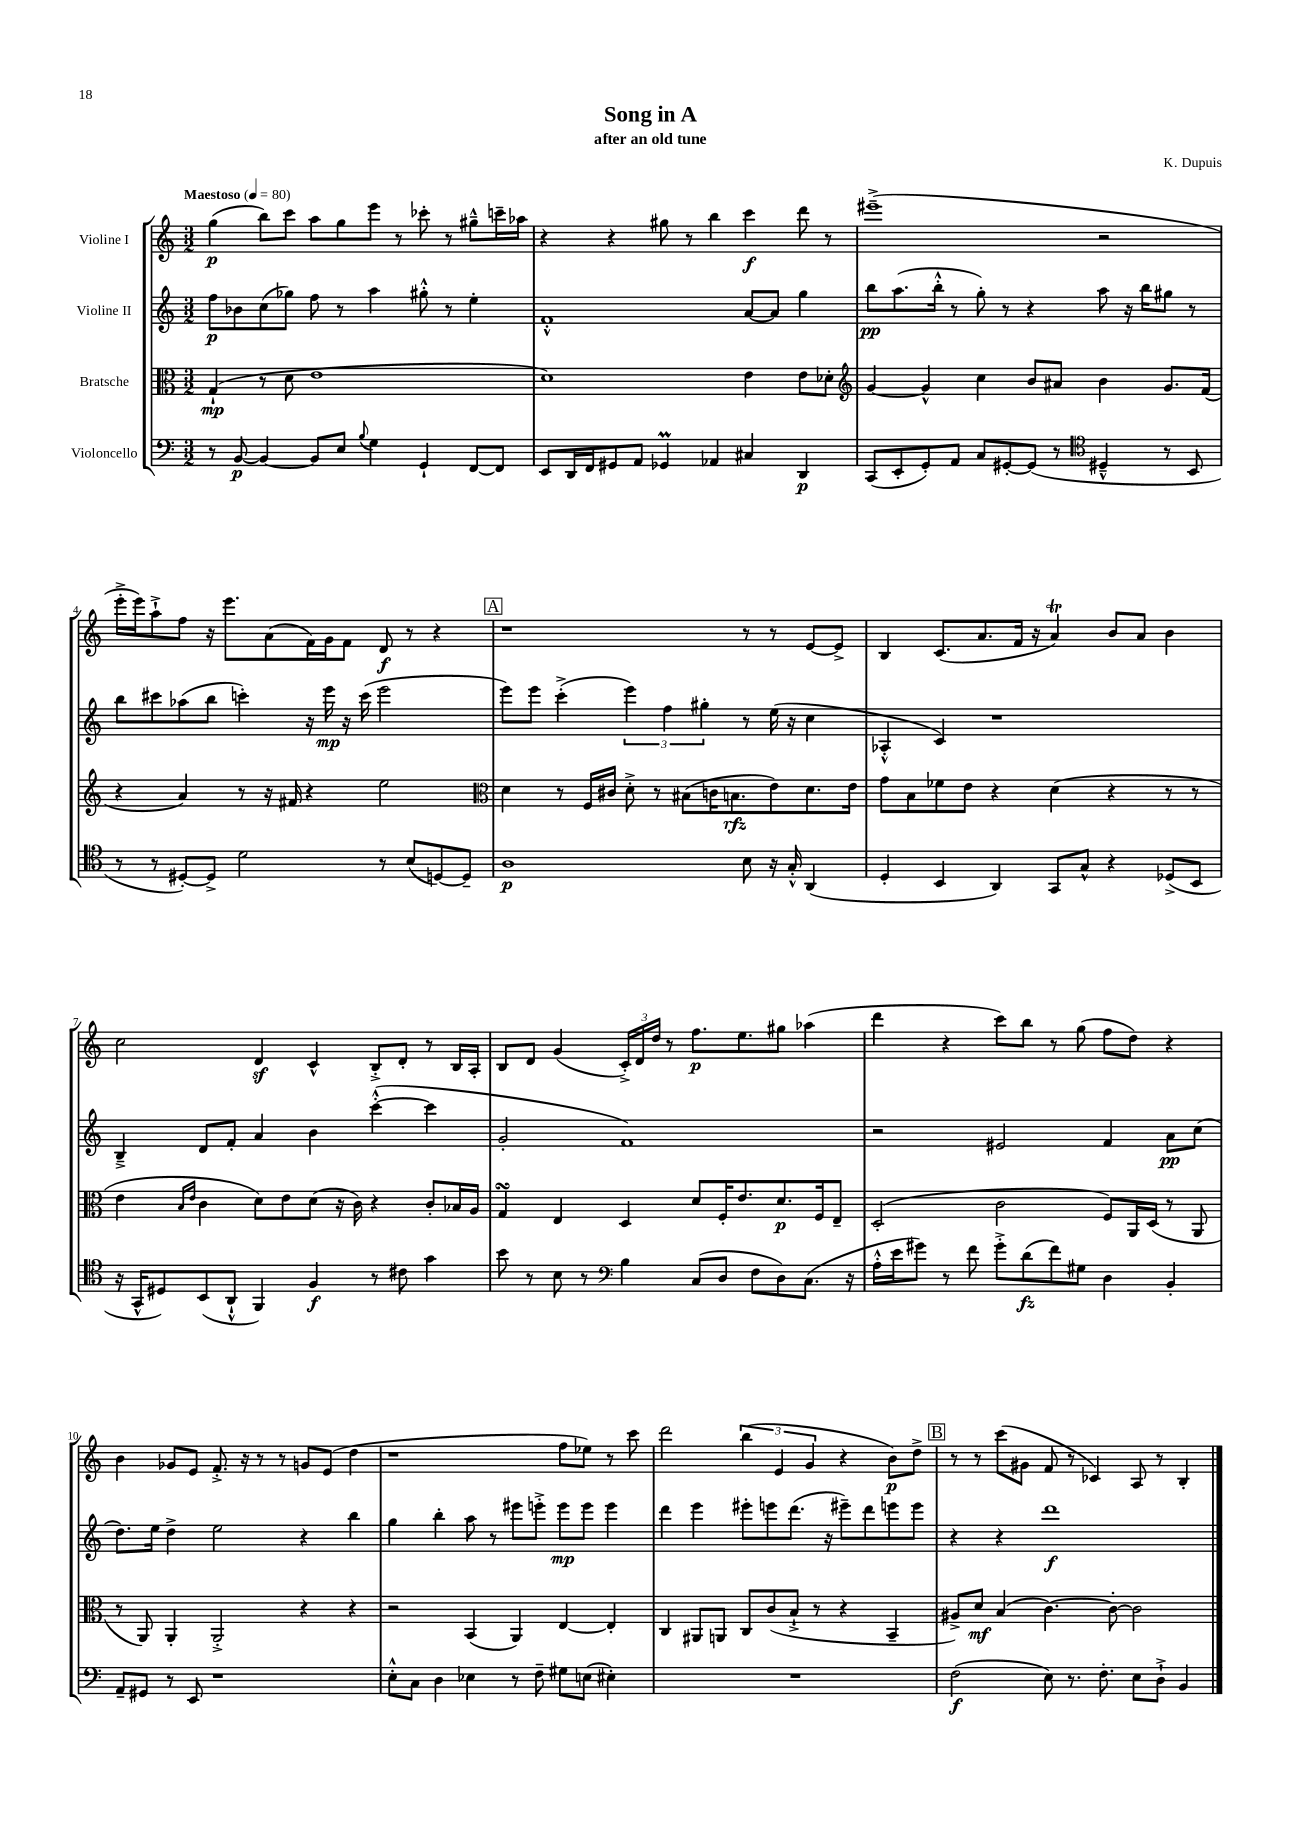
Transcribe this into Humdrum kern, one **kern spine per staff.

**kern	**kern	**kern	**kern
*staff4	*staff3	*staff2	*staff1
*clefF4	*clefC3	*clefG2	*clefG2
*k[]	*k[]	*k[]	*k[]
*M3/2	*M3/2	*M3/2	*M3/2
*MM80	*MM80	*MM80	*MM80
8r	(4G`	8ff	(4gg
[8BB	.	8b-	.
4BB_	8r	(8cc	8bb)
.	8d	8gg-)	8ccc
8BB]	1e	8ff	8aa
8E	.	8r	8gg
8qqB	.	.	.
4G	.	4aa	8eee
.	.	.	8r
4GG`	.	8gg#'^^	8ccc-'
.	.	8r	8r
[8FF	.	4ee'	8gg#~^^
8FF]	.	.	16ccc~
.	.	.	16aa-
=	=	=	=
8EE	1d)	1f'^^	4r
16DD	.	.	.
16FF	.	.	.
8GG#	.	.	4r
8AA	.	.	.
4GG-	.	.	8gg#
.	.	.	8r
4AA-	.	.	4bb
4C#	4e	[8a	4ccc
.	.	8a]	.
4DD	8e	4gg	8ddd
.	8d-'	.	8r
=	=	=	=
*	*clefG2	*	*
(8CC	[4g	8bb	(1eee#~^
8EE'	.	(8.aa	.
8GG')	4g^^]	.	.
.	.	16bb'^^	.
8AA	.	8r	.
8C	4cc	8gg')	.
[8GG#'	.	8r	.
(8GG#]	8b	4r	.
8r	8a#	.	.
*clefC4	*	*	*
4D#~^^	4b	8aa	2r
.	.	16r	.
.	.	16bb	.
8r	8.g	8gg#	.
8BB	.	8r	.
.	(16f	.	.
=	=	=	=
8r	4r	8bb	16eee'^
.	.	.	16eee)
8r	.	8ccc#	8aa`^
[8D#')	4a)	(8aa-	8ff
8D#^]	.	8bb	16r
.	.	.	8.eee
2d	8r	4ccc')	.
.	16r	.	(8a
.	16f#	.	.
.	4r	16r	16f)
.	.	16eee	16g
.	.	16r	8f
.	.	(16ccc	.
8r	2ee	2eee	8d
(8B	.	.	8r
[8D)	.	.	4r
8D~]	.	.	.
=	=	=	=
*	*clefC3	*	*
1A	4d	8eee)	1r
.	.	8eee	.
.	8r	(4ccc'^	.
.	16F	.	.
.	16c#	.	.
.	8d'^	6eee)	.
.	8r	.	.
.	.	6ff	.
.	(8B#	.	.
.	.	6gg#'	.
.	16c	.	.
.	8.B	.	.
8B	.	8r	8r
16r	8e)	(16ee	8r
16G'^^	.	16r	.
(4AA	8.d	4cc	[8e
.	.	.	8e^]
.	16e	.	.
=	=	=	=
4D'	8g	4A-'^^	4B
.	8B	.	.
4BB	8f-	4c)	(8.c
.	8e	.	.
.	.	.	8.a
4AA)	4r	1r	.
.	.	.	16f
.	.	.	16r
8GG	(4d	.	4a)
8G^^	.	.	.
4r	4r	.	8b
.	.	.	8a
(8D-^	8r	.	4b
8BB	8r	.	.
=	=	=	=
16r	4e	4B~^	2cc
16GG^^	.	.	.
8D#)	.	.	.
.	16qqB	.	.
.	16qqe	.	.
(8BB	4c	8d	.
8AA`^^	.	8f'	.
4FF)	8d)	4a	4d
.	8e	.	.
4F	(8d	4b	4c^^
.	16r	.	.
.	16c)	.	.
8r	4r	([4ccc'^^	8B'^
8c#	.	.	8d'
4g	8c'	4ccc]	8r
.	16B-	.	16B
.	16A	.	16A'
=	=	=	=
8b	4G	2g'	8B
8r	.	.	8d
8B	4E	.	(4g
8r	.	.	.
*clefF4	*	*	*
4B	4D	1f)	24c'^)
.	.	.	24d
.	.	.	24dd
.	.	.	8r
(8C	8d	.	8.ff
8D	16F'	.	.
.	8.e	.	8.ee
8F	.	.	.
8D)	8.d	.	8gg#
(8.C	.	.	(4aa-
.	16F	.	.
.	8E~	.	.
16r	.	.	.
=	=	=	=
16A'^^	(2D'	2r	4ddd
16e	.	.	.
8g#)	.	.	.
8r	.	.	4r
8f	.	.	.
8g#'^	2c	2e#	8ccc)
(8d	.	.	8bb
8f)	.	.	8r
8G#	.	.	(8gg
4D	8F)	4f	8ff
.	16AA	.	8dd)
.	(16D	.	.
4BB'	8r	8a	4r
.	8AA	(8cc	.
=	=	=	=
8AA~	8r	8.dd)	4b
8GG#	8AA)	.	.
.	.	16ee	.
8r	4AA'	4dd^	8g-
8EE	.	.	8e
1r	2AA'^	2ee	8.f'^
.	.	.	16r
.	.	.	8r
.	.	.	8r
.	4r	4r	8g
.	.	.	(8e
.	4r	4bb	4dd
=	=	=	=
8E'^^	2r	4gg	1r
8C	.	.	.
4D	.	4bb'	.
4E-	(4BB	8aa	.
.	.	8r	.
8r	4AA)	8eee#	.
8F~	.	8eee'^	.
8G#	[4E	8eee	8ff
(8E	.	8eee	8ee-)
4E#')	4E']	4eee	8r
.	.	.	8ccc
=	=	=	=
1.r	4C	4ddd	2ddd
.	8AA#	4eee	.
.	8AA	.	.
.	8C	8eee#'	(6bb
.	(8c	8eee	.
.	.	.	6e
.	8B`^	(8.ddd	.
.	.	.	6g
.	8r	.	.
.	.	16r	.
.	4r	8eee#~)	4r
.	.	8ddd	.
.	4BB~	8eee	8b)
.	.	8eee	8dd^
=	=	=	=
(2F	8A#^)	4r	8r
.	8d	.	8r
.	(4B	4r	(8ccc
.	.	.	8g#
8E)	[4.c)	1ddd	8f
8.r	.	.	8r
.	.	.	4c-)
8.F'	.	.	.
.	8c'_	.	.
8E	2c]	.	8A
8D`^	.	.	8r
4BB	.	.	4B'
==	==	==	==
*-	*-	*-	*-
